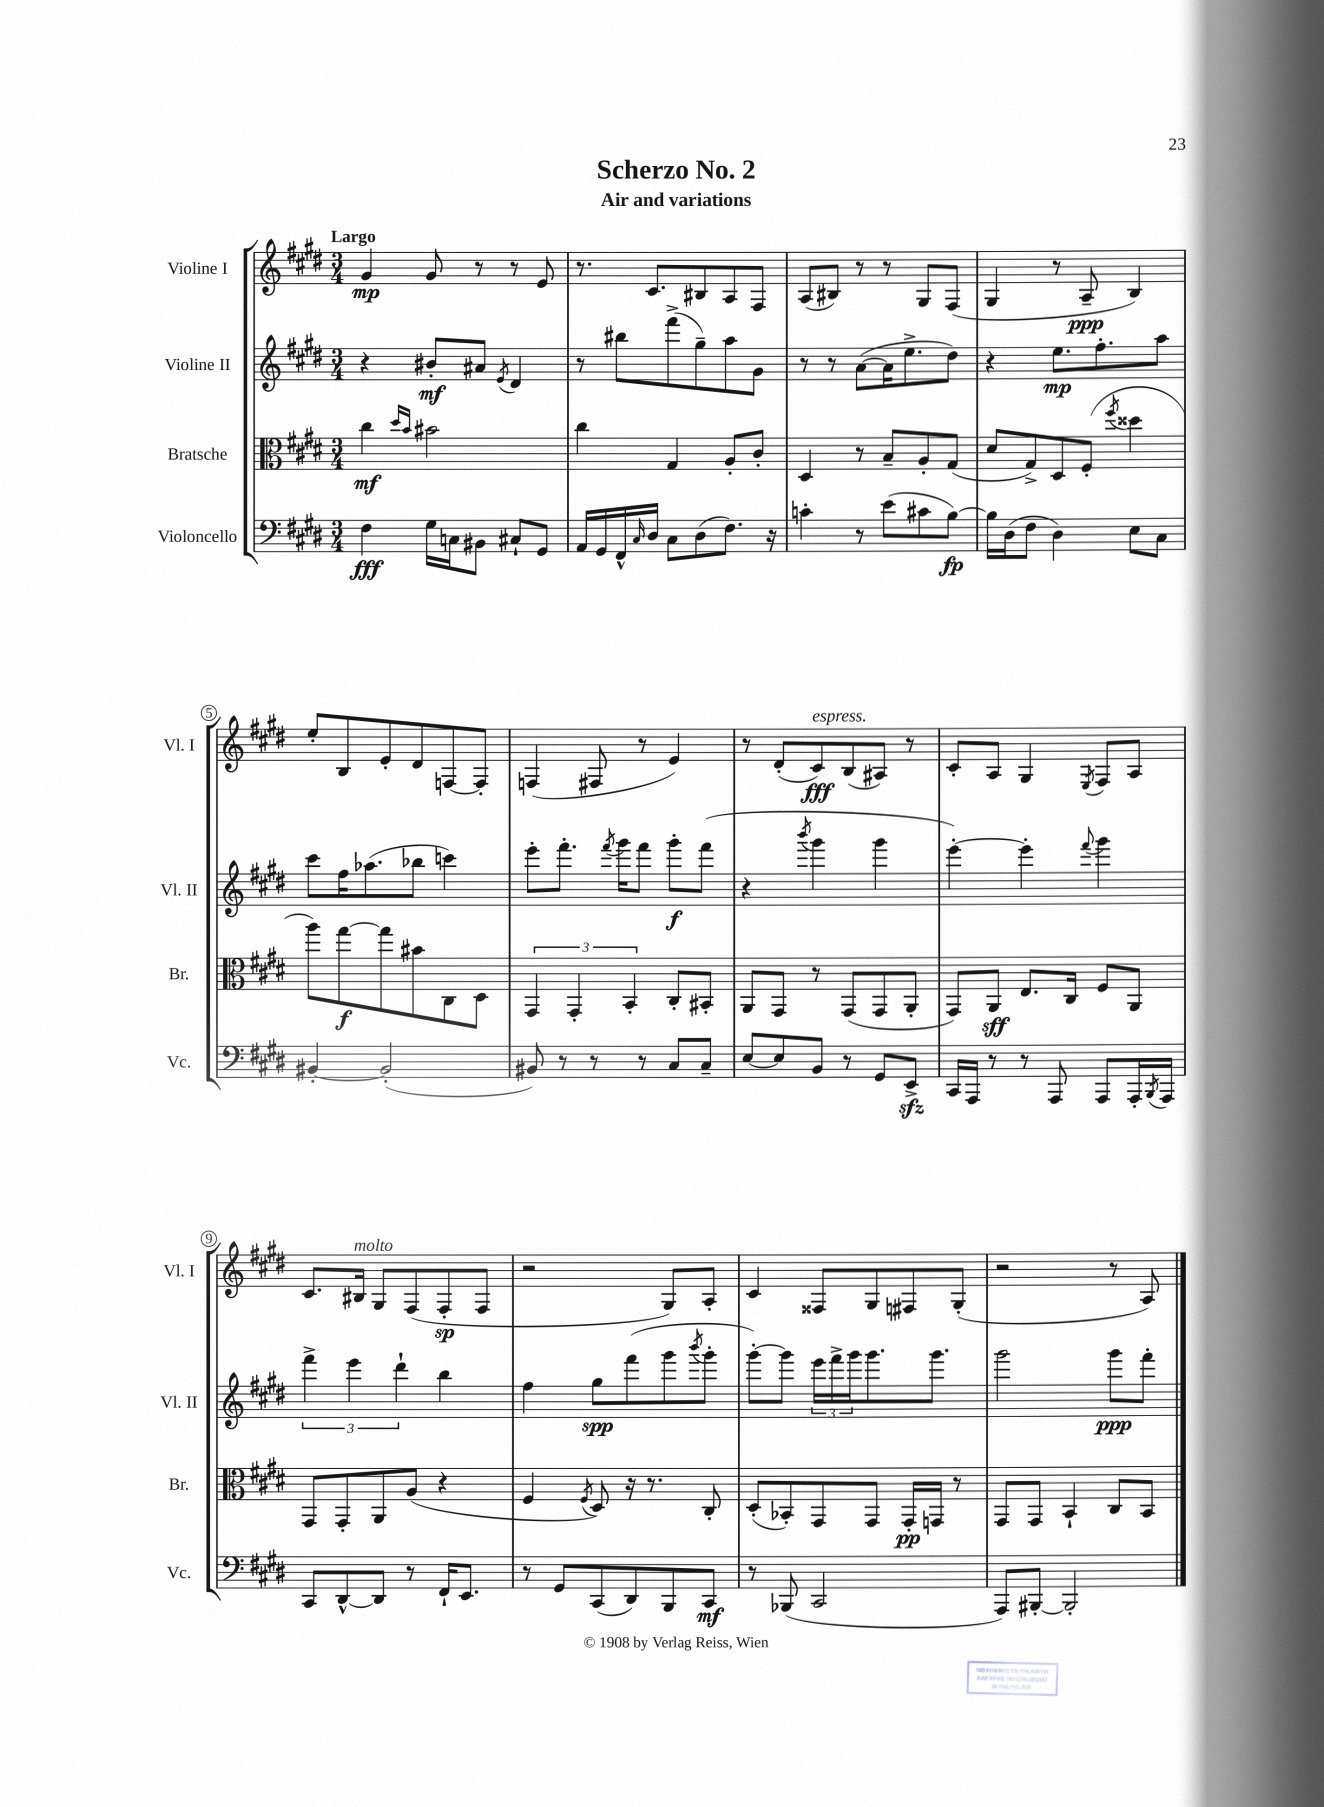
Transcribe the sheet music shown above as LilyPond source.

\header { title = "Scherzo No. 2" subtitle = "Air and variations" }
<<
\new StaffGroup <<
\new Staff = "s0" \with { instrumentName = "Violine I" shortInstrumentName = "Vl. I" } {
    \clef treble \key e \major \numericTimeSignature \time 3/4 \tempo "Largo"
    gis'4\mp gis'8 r8 r8 e'8 |
    r8. cis'8. bis8 a8 fis8 |
    a8( bis8) r8 r8 gis8 fis8( |
    gis4 r8 a8--\ppp b4) |
    e''8-. b8 e'8-. dis'8 f8~ f8-. |
    f4( fis8 r8 e'4) |
    r8 dis'8-.( cis'8\fff^\markup { \italic "espress." }) b8( ais8) r8 |
    cis'8-. a8 gis4 \acciaccatura { e8 } fis8 a8 |
    cis'8. bis16^\markup { \italic "molto" } gis8 fis8( fis8-.\sp fis8 |
    r2 gis8) a8-. |
    cis'4 fisis8 gis8 fis8 gis8-.( |
    r2 r8 a8) \bar "|." |
}
\new Staff = "s1" \with { instrumentName = "Violine II" shortInstrumentName = "Vl. II" } {
    \clef treble \key e \major \numericTimeSignature \time 3/4
    r4 bis'8-.\mf ais'8 \acciaccatura { e'8 } dis'4 |
    r8 bis''8 fis'''8->( gis''8--) a''8 gis'8 |
    r8 r8 a'8~( a'16 e''8.-> dis''8) |
    r4 e''8.\mp fis''8.-. a''8 |
    cis'''8 fis''16 aes''8.( bes''8 c'''4) |
    e'''8-. fis'''8.-. \acciaccatura { fis'''8 } gis'''16 fis'''8 gis'''8-.\f fis'''8( |
    r4 \acciaccatura { b'''8 } gis'''4 gis'''4 |
    e'''4~-.) e'''4-. \appoggiatura { fis'''8 } gis'''4 |
    \tuplet 3/2 { fis'''4-> e'''4 dis'''4-! } b''4 |
    fis''4 gis''8\spp fis'''8( gis'''8 \acciaccatura { b'''8 } gis'''8-. |
    gis'''8~-.) gis'''8 \tuplet 3/2 { e'''16 fis'''16-> gis'''16 } gis'''8. gis'''8. |
    gis'''2 gis'''8\ppp fis'''8-. \bar "|." |
}
\new Staff = "s2" \with { instrumentName = "Bratsche" shortInstrumentName = "Br." } {
    \clef alto \key e \major \numericTimeSignature \time 3/4
    cis''4\mf \grace { dis''16 b'16 } bis'2 |
    cis''4 gis4 a8-. cis'8-. |
    dis4 r8 b8-- a8-. gis8( |
    dis'8 gis8->) dis8 fis8-.( \acciaccatura { fis''8 } disis''4 |
    a''8) gis''8~\f gis''8 bis'8 cis8 dis8 |
    \tuplet 3/2 { gis,4 gis,4-. b,4-. } cis8-. bis,8-. |
    a,8 gis,8 r8 gis,8( gis,8 a,8-. |
    gis,8) a,8\sff e8. cis16 fis8 a,8 |
    gis,8 gis,8-. a,8 a8( r4 |
    fis4 \acciaccatura { fis8 } dis8) r16 r8. cis8-. |
    dis8-.( bes,8-.) gis,8 gis,8 gis,16-.\pp g,16 r8 |
    gis,8 gis,8 b,4-! cis8 b,8 \bar "|." |
}
\new Staff = "s3" \with { instrumentName = "Violoncello" shortInstrumentName = "Vc." } {
    \clef bass \key e \major \numericTimeSignature \time 3/4
    fis4\fff gis16 c16 bis,8 cis8-! gis,8 |
    a,16 gis,16 fis,16-^ \grace { cis16 } dis16 cis8 dis8( fis8.) r16 |
    c'4-. r8 e'8( cis'8 b8~\fp) |
    b16 dis16( fis8 dis4) e8 cis8 |
    bis,4~-. bis,2-.( |
    bis,8) r8 r8 r8 cis8 cis8-- |
    e8~ e8 b,8 r8 gis,8 e,8->\sfz |
    cis,16 a,,16 r8 r8 a,,8 a,,8 a,,16-. \acciaccatura { b,,8 } a,,16 |
    cis,8 dis,8~-^ dis,8 r8 fis,16-! e,8. |
    r8 gis,8 cis,8( dis,8) b,,8 cis,8\mf |
    r8 bes,,8( cis,2 |
    a,,8) bis,,8~-. bis,,2-. \bar "|." |
}
>>
>>
\layout { \context { \Score \override BarNumber.stencil = #(make-stencil-circler 0.1 0.3 ly:text-interface::print) } }
